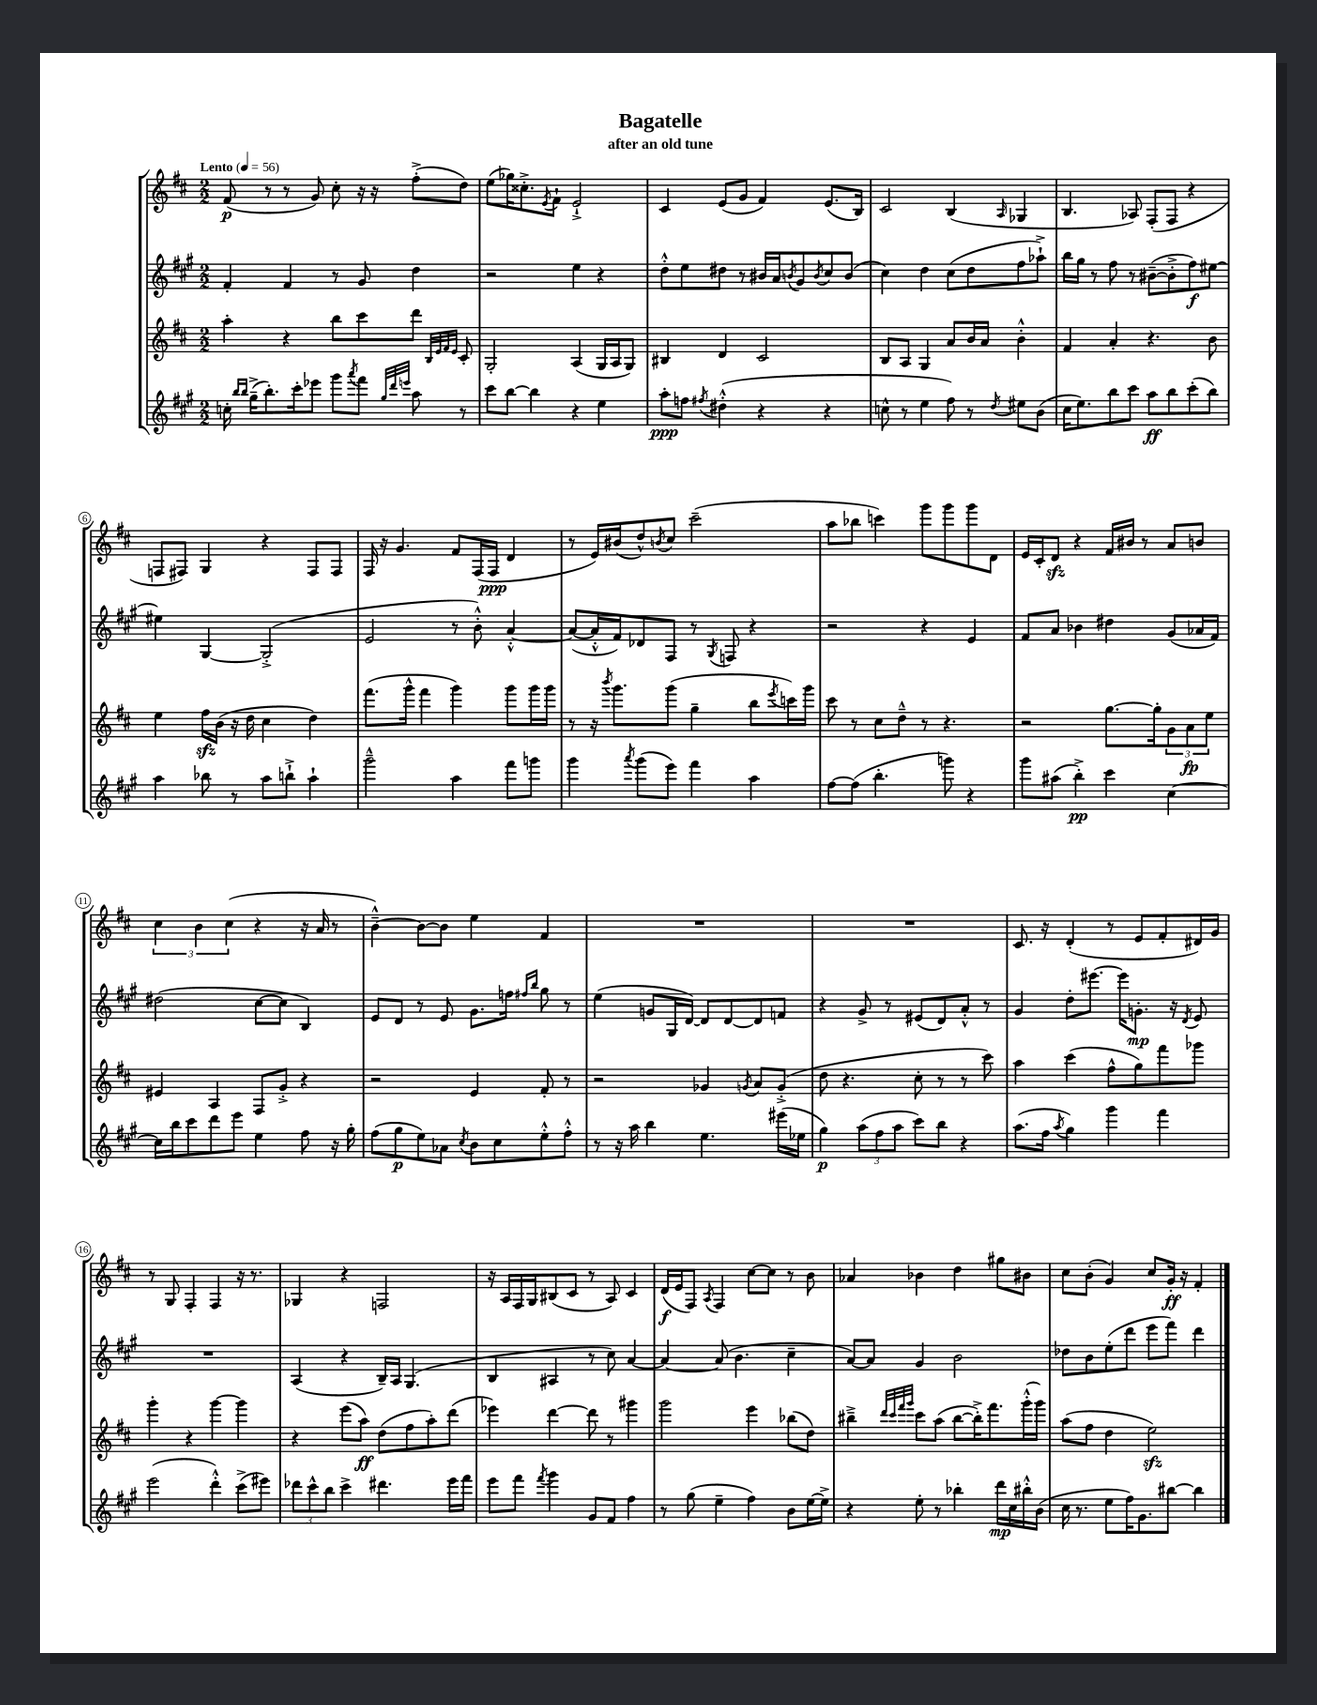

**kern	**kern	**kern	**kern
*staff4	*staff3	*staff2	*staff1
*clefG2	*clefG2	*clefG2	*clefG2
*k[f#c#g#]	*k[f#c#]	*k[f#c#g#]	*k[f#c#]
*M2/2	*M2/2	*M2/2	*M2/2
*MM56	*MM56	*MM56	*MM56
16cc'	4aa'	4f#'	(8f#
16qqbb	.	.	.
16qqbb	.	.	.
(16gg#~^	.	.	.
8.bb')	.	.	8r
.	4r	4f#	8r
16ccc#'	.	.	.
8eee-	.	.	8g)
8ggg#	8bb	8r	8cc#'
8qaaa	.	.	.
8fff#	8ccc#	8g#	16r
.	.	.	16r
32qqgg#	.	.	.
32qqddd	.	.	.
32qqeee	.	.	.
8aa	8ddd	4dd	(8ff#'^
.	32qqB	.	.
.	32qqe	.	.
.	32qqf#	.	.
.	32qqe	.	.
8r	8c#'	.	8dd)
=	=	=	=
8ccc#	2G'	2r	(8ee
[8bb	.	.	16gg-)
.	.	.	8.cc##'^
4bb]	.	.	.
.	.	.	8qe
.	.	.	8f#`
4r	(4A	4ee	2e`^
4ee	16G	4r	.
.	16A	.	.
.	8G)	.	.
=	=	=	=
8aa'	4B#	8dd'^^	4c#
8ff	.	8ee	.
8qff#	.	.	.
(4dd#'^^	4d	8dd#	(8e
.	.	8r	8g
4r	2c#	16b#	4f#)
.	.	16a	.
.	.	8qb	.
.	.	8g#	.
.	.	8qb	.
4r	.	8cc#	(8.e
.	.	(8b	.
.	.	.	16B)
=	=	=	=
8cc^^	8B	4cc#)	2c#
8r	8A	.	.
4ee	4G	4dd	.
8ff#)	8a	(8cc#	(4B
8r	16b	8dd	.
.	16a	.	.
8qdd	.	.	16qqA
8ee#	4b'^^	8ff#	4G-
(8b	.	8aa-`^)	.
=	=	=	=
16cc#	4f#	16bb	4.B
8.ee)	.	16gg#	.
.	.	8r	.
8bb	4a'	8ff#	.
8ccc#	.	8r	8A-)
8aa	4.r	([8b#~	(8F#'
8bb	.	8b#'^]	8F#
(8ccc#'	.	8ff#)	4r
8bb)	8b	[8ee#	.
=	=	=	=
4aa	4ee	4ee#]	8F
.	.	.	8F#)
8bb-	16ff#	[4G#	4G
.	(16b	.	.
8r	16r	.	.
.	16dd	.	.
8aa	4cc#	(2G#'^]	4r
8bb`^	.	.	.
4aa`	4dd)	.	8F#
.	.	.	8F#
=	=	=	=
2ggg#~^^	(8.fff#	2e	16F#
.	.	.	16r
.	.	.	4.g
.	16ggg^^	.	.
.	4fff#	.	.
4aa	4ggg)	8r	8f#
.	.	8b'^^)	(16F#
.	.	.	16F#
8fff#	8ggg	[4a'^^	4d
8ggg	16ggg	.	.
.	16ggg	.	.
=	=	=	=
4ggg#	8r	(8a_	8r
.	16r	16a'^^]	16e)
.	8qbbb	.	.
.	8.ggg	16f#)	(16b#
8qaaa	.	.	.
(8ggg#	.	8d-	8dd^^)
.	.	.	8qb
8eee)	(8ggg	8F#	8cc#
4fff#	4gg~	8r	(2ccc#~
.	.	8qG#	.
.	.	8F	.
4aa	8bb	4r	.
.	8qeee	.	.
.	16ccc)	.	.
.	16ggg	.	.
=	=	=	=
[8ff#	8ccc#	2r	8aa
(8ff#]	8r	.	8bb-
4.bb'	8cc#	.	4ccc)
.	8dd~^^	.	.
.	8r	4r	8ggg
8ggg)	4.r	.	8ggg
4r	.	4e	8ggg
.	.	.	8d
=	=	=	=
8ggg#	2r	8f#	16e
.	.	.	16c#'
(8aa#	.	8a	8d
4bb'^)	.	4b-	4r
4ccc#	[8.gg	4dd#	16f#
.	.	.	16b#
.	.	.	8r
.	16gg']	.	.
[4cc#	12g	(8g#	8a
.	12a	.	.
.	.	16a-	8b
.	12ee	.	.
.	.	16f#)	.
=	=	=	=
16cc#]	4e#	(2dd#	6cc#
16bb	.	.	.
8ccc#	.	.	.
.	.	.	6b
8ddd	4A	.	.
.	.	.	(6cc#
8eee	.	.	.
4ee	8F#	[8cc#	4r
.	8g'^	8cc#]	.
8ff#	4r	4B)	16r
.	.	.	16a
16r	.	.	8r
16gg#'	.	.	.
=	=	=	=
(8ff#	2r	8e	[4b~^^)
8gg#	.	8d	.
8ee)	.	8r	8b_
8a-	.	8e	8b]
8qcc#	.	.	.
8b	4e	8.g#	4ee
8cc#	.	.	.
.	.	16ff	.
.	.	16qqff#	.
.	.	16qqbb	.
8ee'^^	8f#'	8gg#	4f#
8ff#'^^	8r	8r	.
=	=	=	=
8r	2r	(4ee	1r
16r	.	.	.
16aa	.	.	.
4bb	.	8g	.
.	.	16G#	.
.	.	[16d)	.
4.ee	4g-	8d]	.
.	.	[8d	.
.	8qg	.	.
.	8a	8d]	.
(16eee#	(8g'^	8f	.
16ee-	.	.	.
=	=	=	=
4gg#)	8dd	4r	1r
.	4.r	.	.
(12aa	.	8g#^	.
12ff#	.	.	.
.	.	8r	.
12aa	.	.	.
8ccc#)	8cc#'	(8e#	.
8bb	8r	8d)	.
4r	8r	8a'^^	.
.	8ccc#)	8r	.
=	=	=	=
(8.aa	4aa	4g#	8.c#
16ff#	.	.	16r
8qaa	.	.	.
4gg#)	(4ccc#	8dd'	(4d'
.	.	[8.eee#	.
4ggg#	8ff#^^	.	8r
.	.	16eee#]	.
.	8gg)	8.g'	8e
4fff#	8fff#	.	8f#'
.	.	16r	.
.	.	8qd	.
.	8ggg-	8e	16d#)
.	.	.	16g
=	=	=	=
(2eee	4ggg'	1r	8r
.	.	.	8G
.	4r	.	4F#'
4ddd'^^)	[4ggg	.	4F#
(8ccc#^	4ggg]	.	16r
.	.	.	8.r
8eee#)	.	.	.
=	=	=	=
12ddd-	4r	(4A	4G-
12ccc#^^	.	.	.
12bb	.	.	.
4ccc#^	(8eee	4r	4r
.	8aa)	.	.
4.ddd#	(8dd	16B~)	2F
.	.	16A	.
.	8ff#	(4.G#	.
.	8aa')	.	.
16eee	(8ddd	.	.
16fff#	.	.	.
=	=	=	=
8eee	4eee-)	4B	16r
.	.	.	16A
8fff#	.	.	16F#
.	.	.	16G
8qfff#	.	.	.
4ggg#	[4ddd	4A#	(8B#
.	.	.	8c#
8g#	8ddd]	8r	8r
8f#	8r	8cc#)	8A)
4ff#	4ggg#	[4a	4c#
=	=	=	=
8r	2ggg	4a_	(16d
.	.	.	16e
(8gg#	.	.	8F#)
.	.	.	8qA
4ee~	.	(8a]	4F#
.	.	4.b	.
4ff#)	4eee	.	[8cc#
.	.	.	8cc#]
8b	(8bb-	4cc#~	8r
[16ee	8dd)	.	8b
16ee^]	.	.	.
=	=	=	=
4r	4bb#~^	[8a)	4a-
.	.	8a]	.
.	32qqddd	.	.
.	32qqccc#	.	.
.	32qqfff#	.	.
.	32qqggg	.	.
8ee'	8ccc#	4g#	4b-
8r	(8aa	.	.
4bb-'	[8bb#	2b	4dd
.	16bb#'^])	.	.
.	8.fff#	.	.
16ddd	.	.	8gg#
16cc#	.	.	.
16bb#'^^	(16ggg'^^	.	8b#
(16b	16ggg)	.	.
=	=	=	=
16cc#	(8aa	8dd-	8cc#
8.r	.	.	.
.	8ff#	8b	(8b'
8ee	4dd	(8ee'	4g)
16ff#)	.	8ddd	.
8.g#	.	.	.
.	2ee)	8eee	8cc#
[8bb#	.	8fff#)	16g'
.	.	.	16r
4bb#]	.	4ddd	4f#'
==	==	==	==
*-	*-	*-	*-
